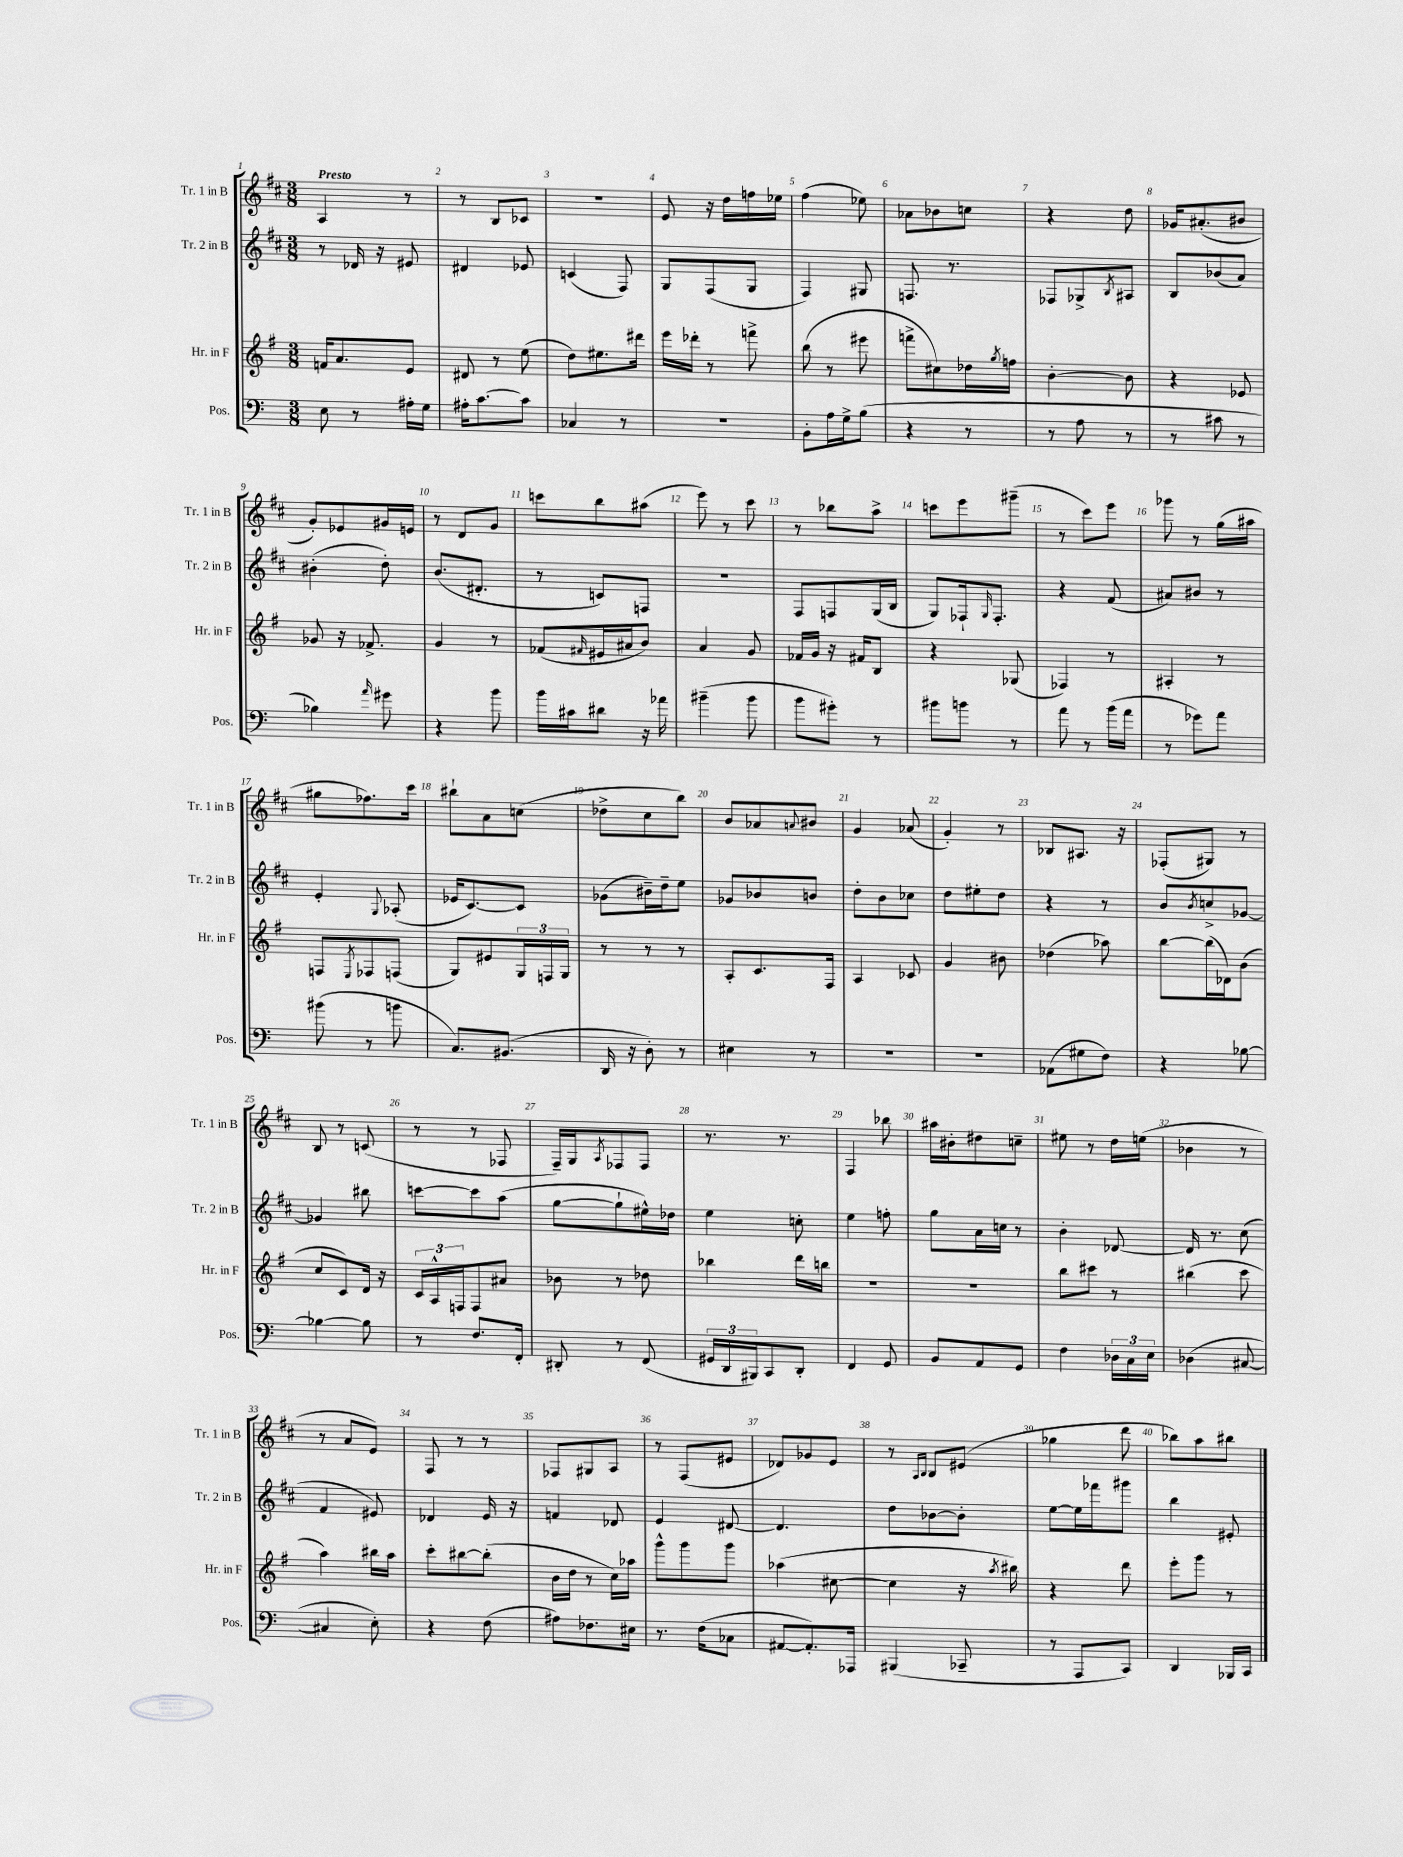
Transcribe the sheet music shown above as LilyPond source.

<<
\new StaffGroup <<
\new Staff = "s0" \with { instrumentName = "Tr. 1 in B" shortInstrumentName = "Tr. 1 in B" } {
    \clef treble \key d \major \numericTimeSignature \time 3/8 \tempo "Presto"
    a4 r8 |
    r8 b8 ces'8 |
    R4. |
    e'8 r16 d''16 f''16 ees''16 |
    fis''4( ees''8) |
    aes'8 bes'8 c''8 |
    r4 d''8 |
    ges'16 ais'8.-.( bis'8 |
    g'8-.) ees'8 gis'16 e'16 |
    r8 d'8 g'8 |
    c'''8 b''8 ais''8( |
    e'''8) r8 cis'''8 |
    r8 bes''8 a''8-> |
    c'''8 e'''8 gis'''8--( |
    r8 cis'''8) e'''8 |
    ges'''8 r8 g''16( ais''16 |
    gis''8 fes''8.) cis'''16 |
    bis''8-! a'8 c''8( |
    des''8-> cis''8 b''8) |
    b'8 aes'8 \appoggiatura { a'8 } bis'8 |
    g'4 aes'8( |
    g'4-.) r8 |
    bes8 ais8. r16 |
    fes8-.( gis8) r8 |
    b8 r8 c'8( |
    r8 r8 fes8 |
    fis16--) g16 \acciaccatura { a8 } fes8 fes8 |
    r8. r8. |
    fis4 bes''8 |
    ais''16 bis'16-. dis''8 c''8-- |
    eis''8 r8 d''16 e''16( |
    bes'4 r8 |
    r8 a'8 e'8) |
    fis8 r8 r8 |
    fes8 gis8 a8 |
    r8 fis8( eis'8 |
    des'8) ges'8 e'8 |
    r8 \grace { a16 b16 } b8 eis'8( |
    ges''4 d'''8 |
    bes''8) a''8 bis''8 \bar "|." |
}
\new Staff = "s1" \with { instrumentName = "Tr. 2 in B" shortInstrumentName = "Tr. 2 in B" } {
    \clef treble \key d \major \numericTimeSignature \time 3/8
    r8 des'16 r16 eis'8 |
    dis'4 ees'8 |
    c'4( fis8) |
    g8 fis8( g8 |
    fis4) gis8 |
    f8. r8. |
    fes8 ges8-> \acciaccatura { b8 } ais8 |
    b8 bes'8( a'8) |
    bis'4-.( d''8-.) |
    b'8.( dis'8.-. |
    r8 c'8) f8 |
    r4. |
    fis8 f8 g16( b16 |
    g8) fes16-! \grace { g16 } fes8.-. |
    r4 fis'8( |
    ais'8) bis'8 r8 |
    e'4-. \appoggiatura { g8 } aes8-.( |
    ees'16 cis'8.~) cis'8 |
    ges'8( bis'16--) d''16-- e''8 |
    ges'8 bes'8 b'8 |
    d''8-. b'8 ces''8 |
    d''8 eis''8-. d''8 |
    r4 r8 |
    b'8 \acciaccatura { b'8 } c''8-> ges'8~ |
    ges'4 bis''8 |
    c'''8~ c'''8 a''8( |
    g''8~ g''8-! eis''16-^) des''16 |
    e''4 c''8-. |
    e''4 f''8-. |
    g''8 a'16 c''16 r8 |
    b'4-. des'8~ |
    des'16 r8. cis''8( |
    fis'4 eis'8) |
    des'4 e'16 r16 |
    f'4 des'8 |
    e'4 dis'8~ |
    dis'4. |
    d''8 bes'8~ bes'8-. |
    e''8~ e''16 fes'''16 gis'''8 |
    b''4 eis'8-. \bar "|." |
}
\new Staff = "s2" \with { instrumentName = "Hr. in F" shortInstrumentName = "Hr. in F" } {
    \clef treble \key g \major \numericTimeSignature \time 3/8
    f'16 a'8. e'8 |
    dis'8 r8 e''8( |
    d''8) eis''8. dis'''16 |
    e'''16 des'''16-. r8 f'''8-> |
    b''8( r8 eis'''8 |
    f'''8-> cis''8) des''16 \acciaccatura { g''8 } f''16 |
    b'4~-. b'8 |
    r4 ees'8 |
    ges'8 r16 fes'8.-> |
    g'4 r8 |
    fes'8( \grace { fis'16 } eis'16 ais'16 b'8) |
    a'4 g'8 |
    fes'16 g'16 r16 fis'16 b8 |
    r4 ges8( |
    fes4) r8 |
    ais4-. r8 |
    f8 \acciaccatura { e8 } fes8 f8( |
    g8) eis'8 \tuplet 3/2 { g16 f16 g16 } |
    r8 r8 r8 |
    a8-. c'8. fis16 |
    a4 ces'8 |
    g'4 bis'8 |
    des''4( aes''8) |
    b''8~ b''16( des'16) b'8( |
    c''8 c'8) d'16 r16 |
    \tuplet 3/2 { c'16 a16-^ f16 } f8 ais'8 |
    bes'8 r8 des''8 |
    bes''4 d'''16 b''16 |
    R4. |
    R4. |
    b''8 cis'''8 r8 |
    bis''4( c'''8 |
    a''4) bis''16 a''16 |
    c'''8-. bis''8~ bis''8-.( |
    b'16 d''16 r8 c''16) aes''16 |
    g'''8-^ g'''8 g'''8 |
    aes''4( cis''8~ |
    cis''4 r16 \acciaccatura { a''8 } bis''16) |
    r4 d'''8 |
    e'''8-. g'''8 r8 \bar "|." |
}
\new Staff = "s3" \with { instrumentName = "Pos." shortInstrumentName = "Pos." } {
    \clef bass \key c \major \numericTimeSignature \time 3/8
    e8 r8 ais16-. g16 |
    ais16-. c'8.~ c'8 |
    ces4 r8 |
    R4. |
    b,8-. a16 g16-> b8( |
    r4 r8 |
    r8 a8 r8 |
    r8 cis'8 r8 |
    bes4) \grace { a'16 } gis'8 |
    r4 b'8 |
    b'16 cis'16 dis'8 r16 aes'16 |
    bis'4--( bis'8 |
    b'8 gis'8-.) r8 |
    bis'8 b'8 r8 |
    a'8 r8 b'16( a'16 |
    r8 ges'8) a'8 |
    bis'8( r8 b'8 |
    c8.) bis,8.( |
    d,16 r16 d8-.) r8 |
    eis4 r8 |
    R4. |
    R4. |
    aes,8( gis8 f8) |
    r4 bes8~ |
    bes4~ bes8 |
    r8 f8. f,16-. |
    dis,8-. r8 f,8( |
    \tuplet 3/2 { gis,16 d,16 bis,,16) } c,8 d,8-. |
    f,4 g,8 |
    b,8 a,8 g,8 |
    f4 \tuplet 3/2 { des16 c16 e16 } |
    des4( cis8~ |
    cis4 e8-.) |
    r4 f8( |
    ais8) fes8. eis16 |
    r8. f16( ces8 |
    ais,8~ ais,8.-.) aes,,16 |
    bis,,4( ces,8-- |
    r8 a,,8 c,8) |
    d,4 bes,,16 c,16 \bar "|." |
}
>>
>>
\layout { \context { \Score \override BarNumber.break-visibility = ##(#f #t #t) barNumberVisibility = #all-bar-numbers-visible } }
